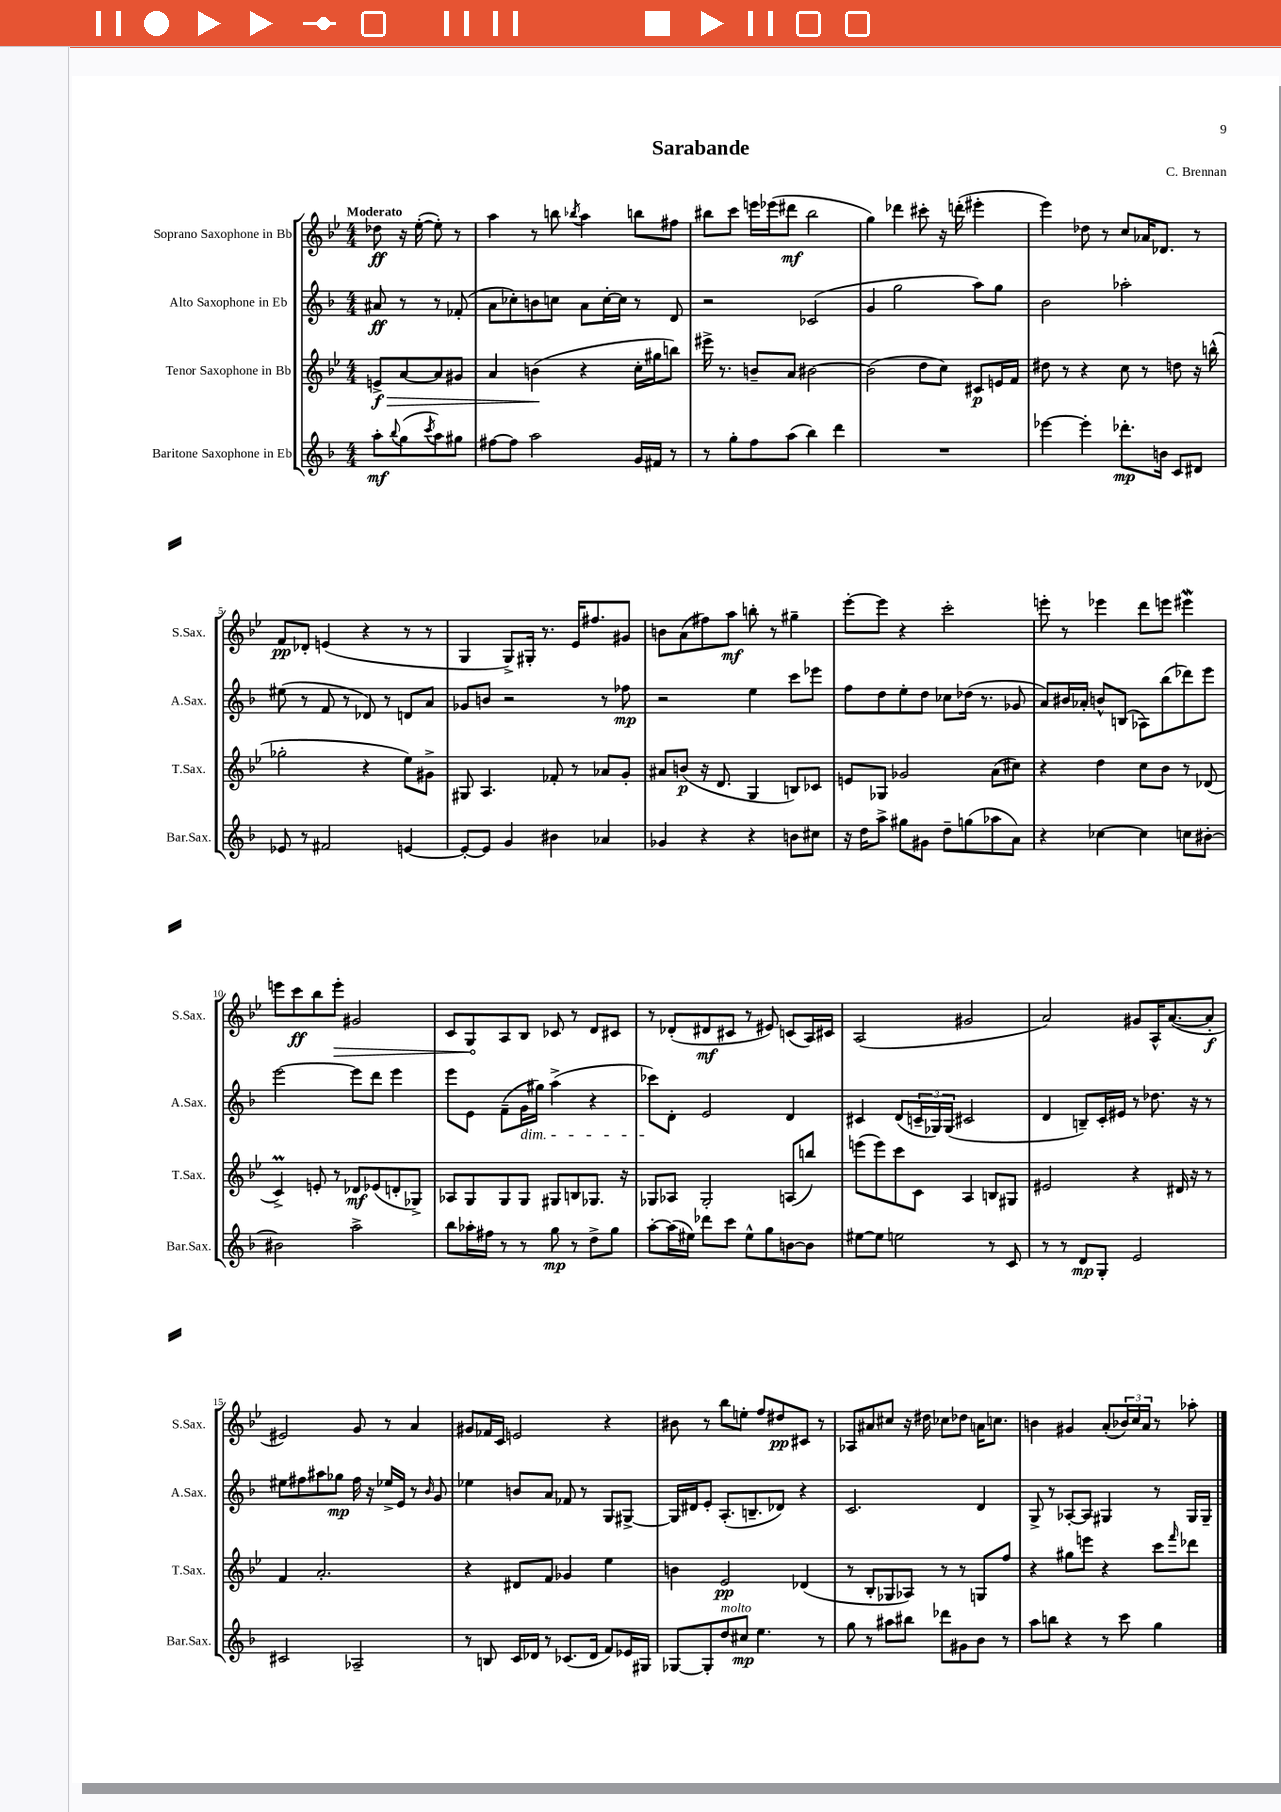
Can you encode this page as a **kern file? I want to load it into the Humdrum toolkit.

**kern	**kern	**kern	**kern
*staff4	*staff3	*staff2	*staff1
*clefG2	*clefG2	*clefG2	*clefG2
*k[b-]	*k[b-e-]	*k[b-]	*k[b-e-]
*M4/4	*M4/4	*M4/4	*M4/4
8aa'	8e^	8a#	8dd-
8qqbb-	.	.	.
(8gg	[8a	8r	16r
.	.	.	([16ee-'
8qccc	.	.	.
8aa)	8a]	8r	8ee-'])
8gg#	8g#	(8f-'	8r
=	=	=	=
[8ff#	4a	8a	4aa
8ff#]	.	8cc-')	.
2aa	(4b	8b	8r
.	.	8cc	8bb
.	.	.	8qbb-
.	4r	8a	4aa
.	.	[16cc'	.
.	.	16cc]	.
16g	16cc'	8r	8bb
16f#	16gg#	.	.
8r	8bb)	8d	8ff#
=	=	=	=
8r	16eee#^	2r	8bb#
.	8.r	.	.
8gg'	.	.	8ccc
8ff	8b~	.	16eee
.	.	.	(16eee-
(8aa	8a	.	8ddd#
4bb-)	[2b#	(2c-	2bb#
4ddd	.	.	.
=	=	=	=
1r	(2b#]	4g	4gg)
.	.	2gg	4ddd-
.	8dd	.	8ccc#'
.	8cc)	.	16r
.	.	.	(16ddd'
.	8c#	8aa)	4eee#'
.	16e	8gg	.
.	16f	.	.
=	=	=	=
[4eee-	8dd#	2b-	4eee-)
.	8r	.	.
4eee-']	4r	.	8dd-
.	.	.	8r
8.ddd-'	8cc	2aa-'	8cc
.	8r	.	16a-
16b	.	.	8.d-
8c	8dd	.	.
8d#	16r	.	8r
.	(16bb^^	.	.
=	=	=	=
8e-	2gg-'	(8ee#	8f
8r	.	8r	8d-'
2f#	.	8f	(4e
.	.	8r	.
.	4r	8d-)	4r
.	.	8r	.
[4e	8ee-)	8d	8r
.	8g#^	8a	8r
=	=	=	=
8e'_	8G#	8g-	4G
8e]	4.A	8b	.
4g	.	2r	8G^)
.	.	.	16G#'
.	.	.	8.r
4b#	8f-'	.	.
.	8r	.	16e-
.	.	.	8.ff#
4a-	8a-	8r	.
.	8g'	8ff-	8g#
=	=	=	=
4g-	8a#	2r	8b
.	(8b	.	(8a
4r	16r	.	8ff#)
.	8.d	.	.
.	.	.	8aa
4r	4G	4ee	8bb'
.	.	.	8r
8b	8B)	8ccc	4gg#~
8cc#	8c-	8eee-	.
=	=	=	=
16r	8e	8ff	[8eee-'
16dd	.	.	.
8aa^	8G-	8dd	8eee-]
8gg#	2g-	8ee'	4r
8g#	.	8dd	.
8dd~	.	8cc-	2ccc'
(8gg	.	(16dd-	.
.	.	8.r	.
8aa-	(8a	.	.
8a)	8cc#)	8g-	.
=	=	=	=
4r	4r	8a)	8eee'
.	.	16b#	8r
.	.	16a-'	.
[4cc-	4dd	8b^^	4eee-
.	.	(8B	.
4cc-]	8cc	8A-)	8ddd
.	8b-	(8bb-	8eee
8cc	8r	8ddd-)	4eee#
[8b#'	(8d-	8eee	.
=	=	=	=
2b#]	4c^)	[2eee	8eee
.	.	.	8ccc
.	8e'	.	8bb-
.	8r	.	8eee'
2aa^	8d-	8eee]	2g#
.	(8e-	8ddd	.
.	8d'	4eee	.
.	8G-^)	.	.
=	=	=	=
8bb-	8A-	8eee	8c
16aa-'	8G	8e	8G
16ff#	.	.	.
8r	8G	(8f~	8A
8r	8G	16g	8B-
.	.	16gg#)	.
8gg	8G#	(4aa^	8c-
8r	8B	.	8r
8dd^	8.G-	4r	8d
8gg	.	.	8c#
.	16r	.	.
=	=	=	=
[8aa'	8G-	8ccc-)	8r
(16aa]	8A-	8d'	(8d-'
16ee#)	.	.	.
8ddd-	2G-'	2e	8d#
8ccc	.	.	8c#
8ee#^^	.	.	8r
8gg	.	.	8e#)
[8b	(8A	4d	(8c
8b]	8bb)	.	16A)
.	.	.	16c#
=	=	=	=
[8ee#	(8eee	4c#	(2A
8ee#]	8eee)	.	.
2ee	8ccc	(8d	.
.	8c	24c~	.
.	.	24G-)	.
.	.	(24G-	.
.	4A	2c#	2g#
8r	8B	.	.
8c	8G#	.	.
=	=	=	=
8r	2e#	4d	2a)
8r	.	.	.
8d	.	8B~)	.
8G'	.	16c'	.
.	.	16e#	.
2e	4r	8r	8g#
.	.	8.dd-	16A^^
.	.	.	([8.a
.	16d#	.	.
.	16r	16r	.
.	8r	8r	8a']
=	=	=	=
2c#	4f	8ee#	2e#)
.	.	8ff#	.
.	2.a'	8aa#	.
.	.	8gg-	.
2A-~	.	16ff#	8g
.	.	16r	.
.	.	16ee-^	8r
.	.	16e	.
.	.	8r	4a
.	.	16qqb-	.
.	.	8g	.
=	=	=	=
8r	4r	4ee-	8g#
8B	.	.	16f-
.	.	.	16c
16c	8d#	8b	2e
16d-	.	.	.
8r	8f	8a	.
(8.c-	4g-	8f-	.
.	.	8r	.
16d-	.	.	.
8f)	4ee-	8G	4r
16e-	.	[8G#^	.
16G#	.	.	.
=	=	=	=
[8G-	4b	16G#]	8b#
.	.	16d#	.
8G-']	.	8e'	8r
8dd	2e-	(8.A'	8bb-
8cc#	.	.	8ee'
.	.	8.B~	.
4.ee	.	.	8ff
.	.	8d-)	8dd#
.	(4d-	4r	8c#
8r	.	.	8r
=	=	=	=
8gg	8r	2.c	8A-
8r	8B-'	.	8a#
8aa#	8G-	.	8cc#
8bb#	8A-)	.	16r
.	.	.	16dd#
8ddd-	8r	.	8cc-
8g#	8r	.	8dd-
8b-	8G	4d	16a
.	.	.	8.cc
8r	8ff	.	.
=	=	=	=
8aa	4r	8G^	4b
8bb	.	8r	.
4r	8gg#	[8A-'	4g#
.	8eee	8A-]	.
8r	4r	4G#	(8a'
8ccc	.	.	24b-)
.	.	.	24cc
.	.	.	24a
4gg	8ccc	8r	8r
.	16qqfff	.	.
.	8ddd-	16G#	8aa-'
.	.	16G#~	.
==	==	==	==
*-	*-	*-	*-
